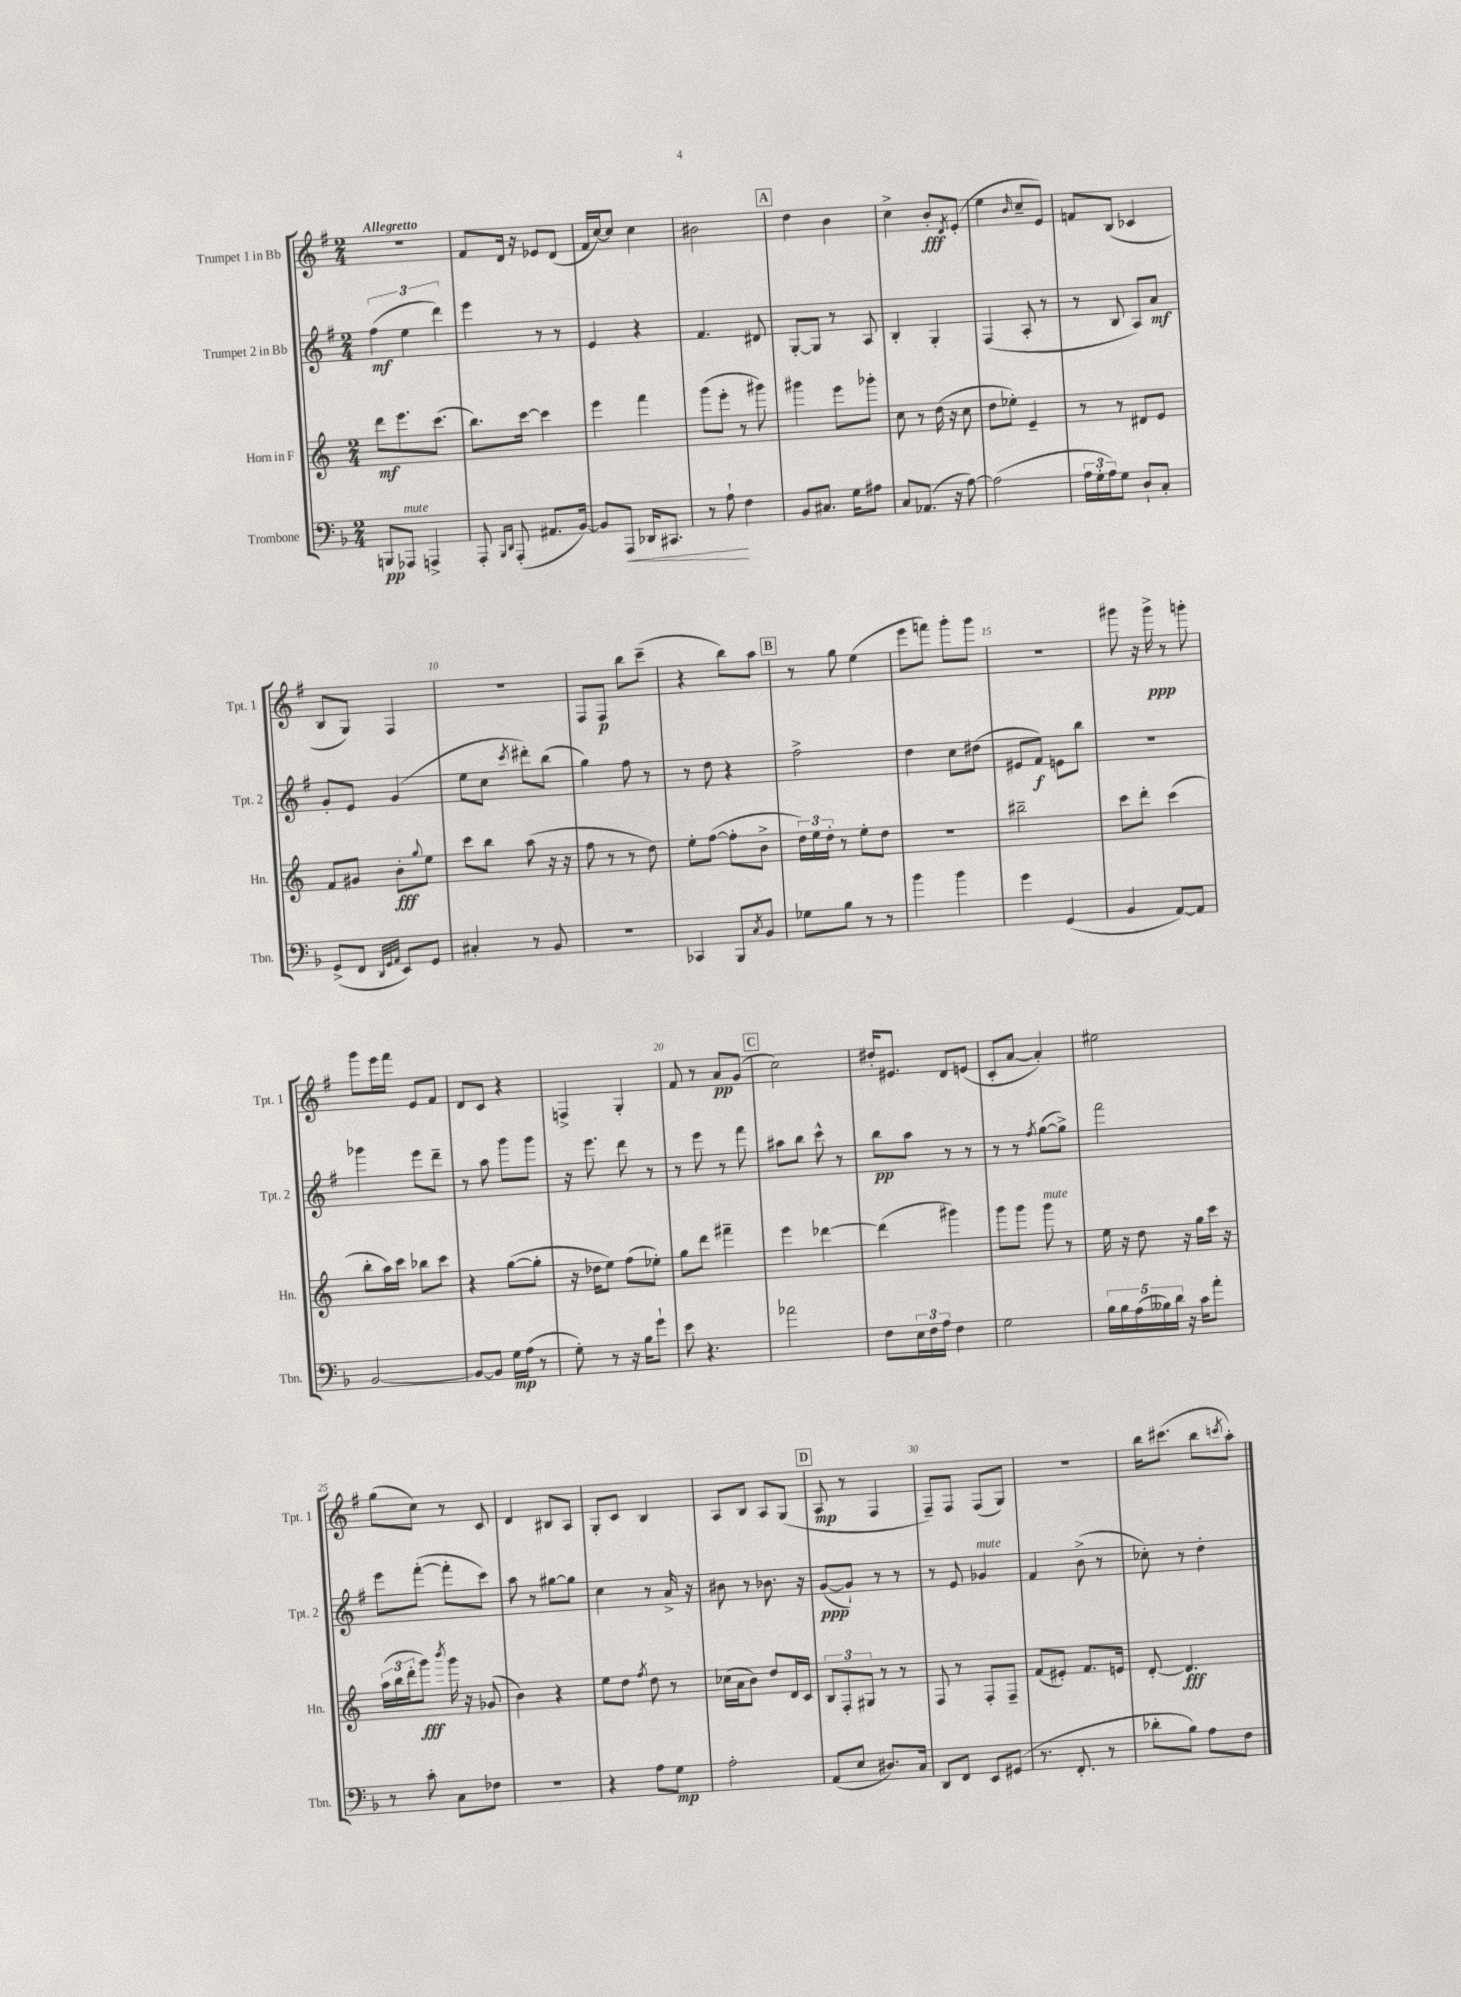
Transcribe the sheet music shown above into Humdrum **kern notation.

**kern	**kern	**kern	**kern
*staff4	*staff3	*staff2	*staff1
*clefF4	*clefG2	*clefG2	*clefG2
*k[b-]	*k[]	*k[f#]	*k[f#]
*M2/4	*M2/4	*M2/4	*M2/4
8BBB	8ddd	(6ff#	2r
8AAA-	8.eee	.	.
.	.	6ee	.
4AAA^	.	.	.
.	(8.ccc	.	.
.	.	6ddd)	.
=	=	=	=
8AAA'	8.bb)	4eee	8f#
16qqBBB-	.	.	.
16qqDD	.	.	.
(8AAA'	.	.	16d
.	[16ccc	.	16r
8.AA#	4ccc]	8r	8e-
.	.	8r	(8d
[16BB-)	.	.	.
=	=	=	=
8BB-]	4eee	4e	16f#
.	.	.	[16cc)
8AAA	.	.	8cc]
16DD-	4fff	4r	4cc
8.CC#	.	.	.
=	=	=	=
8r	(8ggg	4.f#	2b#
8A`	8eee'	.	.
4F	8r	.	.
.	8ggg#)	8d#	.
=	=	=	=
8BB-	4ggg#	[8G'	4dd
8.C#	.	8G]	.
.	8eee	8r	4b
16G	.	.	.
8A#	8ggg-'	8A	.
=	=	=	=
8C	8cc	4B'	4cc^
(8.AA-	8r	.	.
.	(16dd	4G'	8b'
16r	16r	.	.
.	.	.	8qd
[8A)	8cc	.	(8e'
=	=	=	=
(2A]	8dd	(4F#	4ee
.	8ee-')	.	.
.	.	.	16qqb
.	4e~	8A'	8cc~
.	.	8r	8e)
=	=	=	=
24A	8r	8r	8f
24G'	.	.	.
24A)	.	.	.
8G	8r	8B	(8B
8D`	8d#	8A)	4c-
8C'	8e	8a	.
=	=	=	=
(8GG^	8f	8g'	8B
8FF	8g#	8e	8G)
32qqDD	.	.	.
32qqGG	.	.	.
32qqAA	.	.	.
8EE)	8b'	(4g	4F#
.	8qqgg	.	.
8GG	8ee	.	.
=	=	=	=
4C#'	8ccc	8ee	2r
.	8bb	8cc	.
.	.	8qccc	.
8r	(8aa	8ddd#')	.
8BB-	16r	(8bb	.
.	16r	.	.
=	=	=	=
2r	8ff	4gg)	8F#
.	8r	.	8F#
.	8r	8ff#	8bb
.	8dd)	8r	(8ccc~
=	=	=	=
4CC-	8ee'	8r	4r
.	([8ff	8dd	.
8BBB-	8ff']	4r	8bb)
8qC	.	.	.
8BB-	8b^	.	8aa
=	=	=	=
8G-	24dd)	2ff#^	8r
.	24ee	.	.
.	24dd'	.	.
8B-	8r	.	8gg
8r	8ee'	.	(4ee
8r	8dd	.	.
=	=	=	=
4b-	2r	4dd	8eee
.	.	.	8fff)
4b-	.	8cc	8ggg'
.	.	(8dd#	8ggg
=	=	=	=
4g	2bb#~	8e#	2r
.	.	8f#)	.
(4GG	.	8e	.
.	.	8bb	.
=	=	=	=
4BB-	8ccc	2r	8ggg#
.	8ddd'	.	16r
.	.	.	16ggg#^
[8AA)	(4ccc	.	8r
8AA]	.	.	8ggg'
=	=	=	=
[2BB-	8bb'	4ggg-	8ggg
.	16aa)	.	16eee
.	16ccc	.	16fff#
.	8bb-	8eee	8e
.	8ccc	8ddd~	8f#
=	=	=	=
8BB-_	4r	8r	8d
8BB-]	.	8aa	8c
16G	([8gg	8ggg	4r
(16A	.	.	.
8r	8gg']	8ggg	.
=	=	=	=
8G')	16r	16r	4F^
.	16dd-	8.eee	.
8r	8ee)	.	.
16r	(8ff	8ddd	4G'
16B-	.	.	.
8g`	8ee-')	8r	.
=	=	=	=
8e	8gg	8r	8f#
4.r	8ddd	8eee	8r
.	4fff#~	8r	8a
.	.	8fff#	(8g
=	=	=	=
2a-	4eee	8aa#	2cc)
.	.	8bb	.
.	[4ddd-	8ccc^^	.
.	.	8r	.
=	=	=	=
8F	(4ddd-]	8bb	16dd#'
.	.	.	8.e#
24E	.	8aa	.
24F	.	.	.
24A	.	.	.
4F	4ggg#)	8r	8d
.	.	8r	(8e
=	=	=	=
2G	8ggg	8r	8c'
.	8ggg	8r	[8a
.	.	8qff#	.
.	8ggg	([8gg	4a'])
.	8r	8gg^])	.
=	=	=	=
20B-	16ee	2fff#	2ee#
20B-	.	.	.
.	16r	.	.
(20A	.	.	.
.	8dd	.	.
20B--)	.	.	.
20d	.	.	.
16r	16r	.	.
16c	16gg	.	.
8a'	16ccc	.	.
.	16r	.	.
=	=	=	=
8r	(24aa	8eee	(8gg
.	24bb	.	.
.	24ddd'	.	.
8c'	8ggg)	([8fff#'	8cc)
.	8qbbb	.	.
8C	16ggg	8fff#']	8r
.	16r	.	.
8F-	(8g-	8ccc)	8c
=	=	=	=
2r	4b)	8aa	4d
.	.	8r	.
.	4r	[8gg#	8B#
.	.	8gg#]	8A
=	=	=	=
4r	8ee	4cc	8G'
.	8dd	.	8c
.	8qff	.	.
8A	8dd	8r	4B
8G	8r	16a^	.
.	.	16r	.
=	=	=	=
2A'	(16cc-	8b#	8A
.	16a	.	.
.	8b)	8r	8B
.	8dd	8.b-	8A
.	16d	.	(8G
.	16c	16r	.
=	=	=	=
(8AA	12B	([8g	8A
.	12F'	.	.
8E	.	8g`])	8r
.	12G#	.	.
8.D#)	8r	8r	4F#
.	8r	8r	.
16C	.	.	.
=	=	=	=
8DD	8F	8r	8F#~)
8FF	8r	8e	8F#
8EE	8F'	4g-	(8F#
(8GG#	8F~	.	8G)
=	=	=	=
8.r	(8f	4f#	2r
.	8e#')	.	.
8.FF'	.	.	.
.	8.f	(8b^	.
8r	.	8r	.
.	16e	.	.
=	=	=	=
8d-'	[8d'	8cc-')	16bb
.	.	.	(8.ccc#
8B-)	4.d]	8r	.
8A	.	4dd'	8bb
.	.	.	8qccc
8F	.	.	8aa')
==	==	==	==
*-	*-	*-	*-
